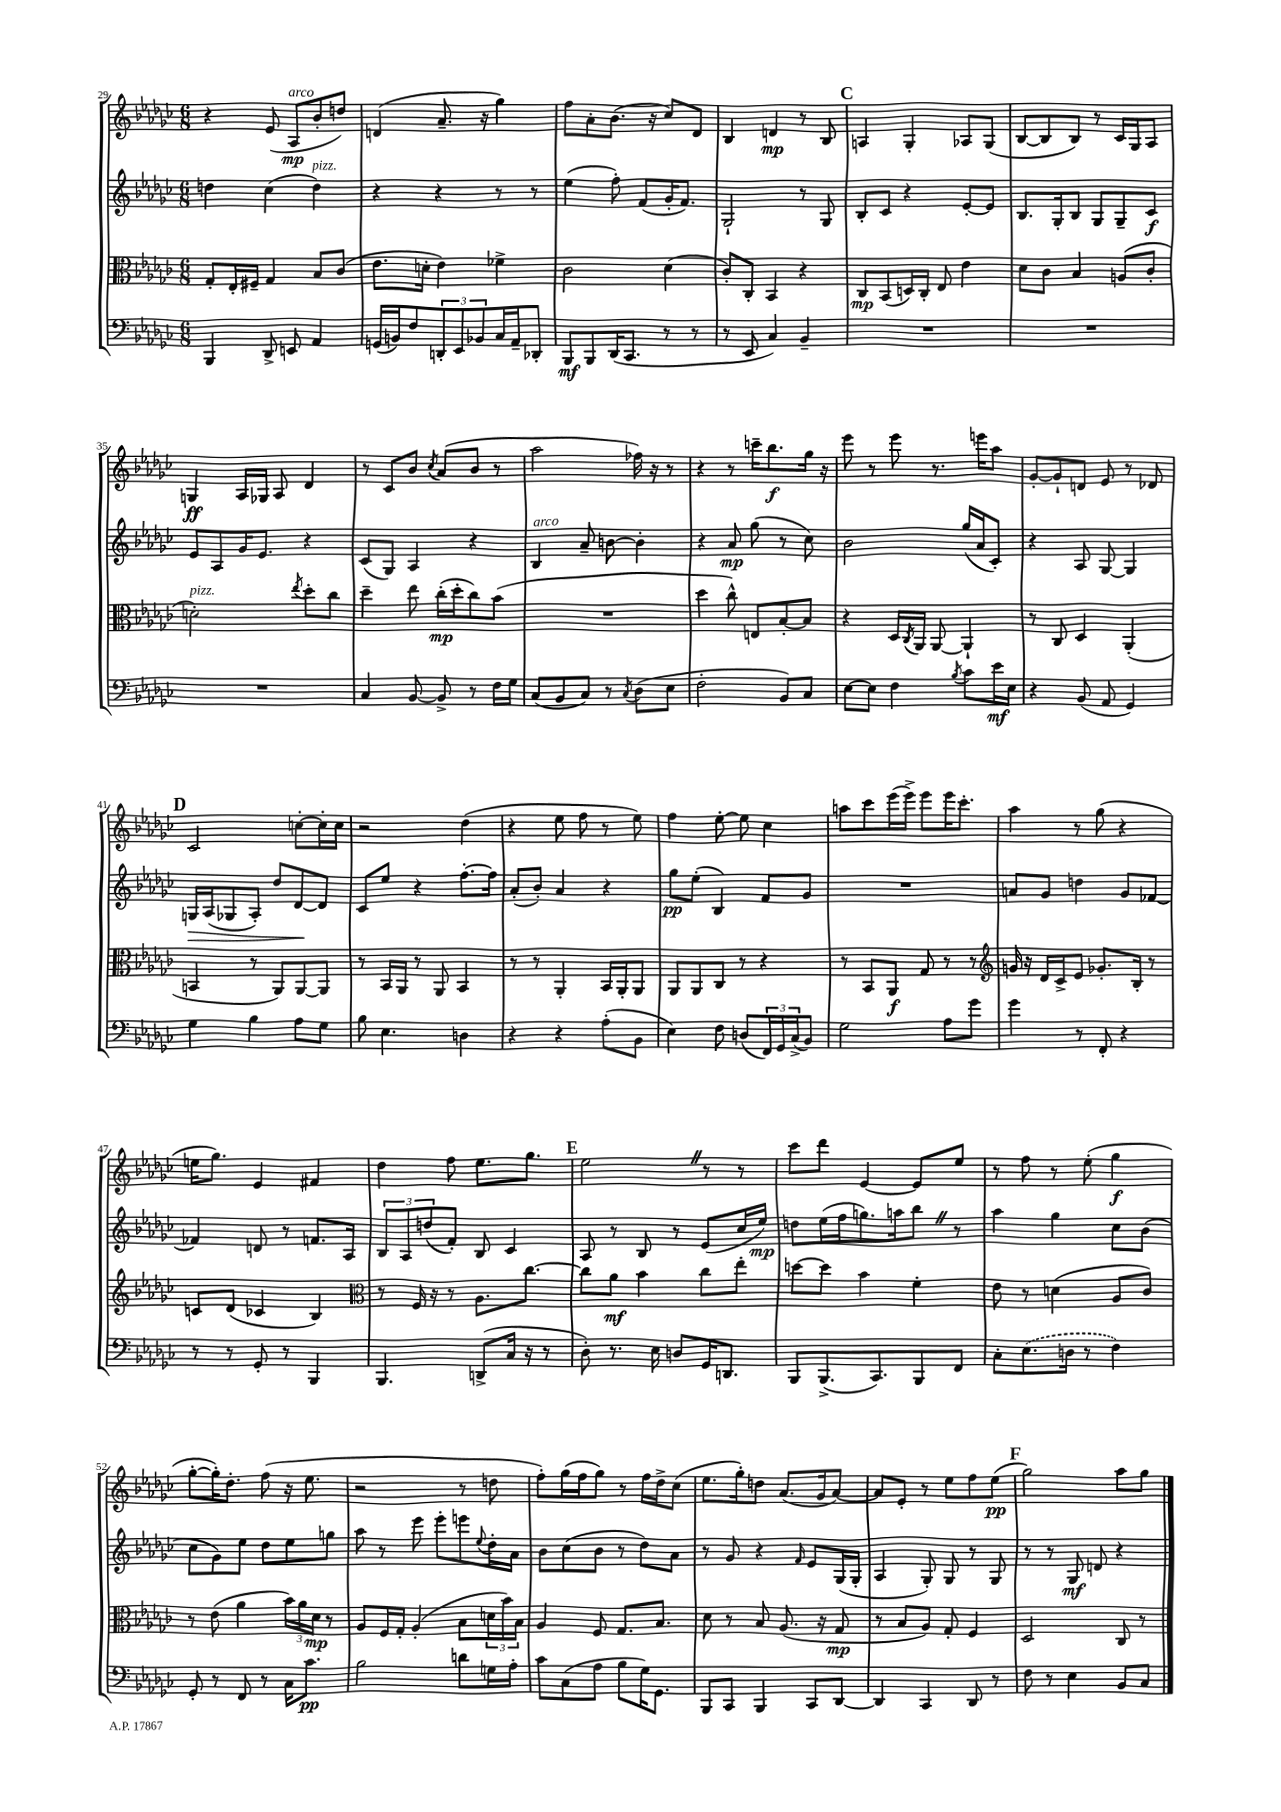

**kern	**kern	**kern	**kern
*staff4	*staff3	*staff2	*staff1
*clefF4	*clefC3	*clefG2	*clefG2
*k[b-e-a-d-g-c-]	*k[b-e-a-d-g-c-]	*k[b-e-a-d-g-c-]	*k[b-e-a-d-g-c-]
*M6/8	*M6/8	*M6/8	*M6/8
4BBB-	8G-'	4dd	4r
.	16E-'	.	.
.	16F#~	.	.
8DD-^	4G-	(4cc-	(8e-
8EE	.	.	8A-
4AA-	8B-	4dd)	8b-'
.	(8c-	.	8dd)
=	=	=	=
(16GG	8.e-	4r	(4d
16BB)	.	.	.
8F	.	.	.
.	16d'	.	.
12DD'	4e-)	4r	8.a-~
12EE-	.	.	.
12BB-	.	.	.
.	.	.	16r
16C-	4f-^	8r	4gg-)
16AA-~	.	.	.
8DD-'	.	8r	.
=	=	=	=
8BBB-	2c-	(4ee-	8ff
8BBB-	.	.	8a-'
(16DD-	.	8ff')	(8.b-
8.CC-	.	.	.
.	.	(8f	.
.	.	.	16r
8r	(4d-	16g-'	8cc-)
.	.	8.f)	.
8r	.	.	8d-
=	=	=	=
8r	8c-')	2G-`	4B-
8EE-	8C-'	.	.
4C-)	4BB-	.	4d
4BB-~	4r	8r	8r
.	.	8G-	8B-
=	=	=	=
2.r	8C-	8B-'	4A
.	(8BB-	8c-	.
.	16D)	4r	4G-'
.	16C-'	.	.
.	8E-	.	.
.	4e-	[8e-'	8A-
.	.	8e-]	(8G-
=	=	=	=
2.r	8d-	8.B-	[8B-
.	8c-	.	8B-]
.	.	16G-'	.
.	4B-	8B-	8B-)
.	.	8G-	8r
.	(8A	8G-~	16c-
.	.	.	16G-
.	8c-'	8c-	8A-
=	=	=	=
2.r	2d')	8e-	4G
.	.	8A-	.
.	.	16g-	16A-
.	.	8.e-	16G-
.	.	.	8A-
.	8qee-	.	.
.	8dd-'	4r	4d-
.	8cc-	.	.
=	=	=	=
4C-	4dd-~	(8c-	8r
.	.	8G-)	8c-
[8BB-	8ee-	4A-	8b-
.	.	.	8qcc-
8BB-^]	(16cc-'	.	(8a-
.	16dd-'	.	.
8r	8cc-)	4r	8b-
16F	(8b-	.	8r
16G-	.	.	.
=	=	=	=
(8C-	2.r	4B-	2aa-
8BB-	.	.	.
8C-)	.	8a-~	.
8r	.	[8b	.
8qC-	.	.	.
(8D-	.	4b']	16ff-)
.	.	.	16r
8E-	.	.	8r
=	=	=	=
2F'	4dd-	4r	4r
.	8cc-^^)	8a-	8r
.	8E	(8gg-	16ccc~
.	.	.	8.bb-
8BB-)	[8B-'	8r	.
8C-	8B-]	8cc-)	16gg-
.	.	.	16r
=	=	=	=
[8E-	4r	2b-	8eee-
8E-]	.	.	8r
4F	16D-	.	8eee-
.	8qC-	.	.
.	16AA-	.	.
.	[8AA-	.	8.r
8qB-	.	.	.
8c-	4AA-`]	(16gg-	.
.	.	16a-	16eee
16e-	.	8c-')	8aa-
16E-	.	.	.
=	=	=	=
4r	8r	4r	[8g-'
.	8C-	.	8g-`]
(8BB-	4D-	8A-	8d
8AA-	.	[8G-	8e-
4GG-)	(4AA-'	4G-]	8r
.	.	.	8d-
=	=	=	=
4G-	4BB	16G	2c-
.	.	(16A-	.
.	.	8G-	.
4B-	8r	8A-')	.
.	8AA-)	8dd-	.
8A-	[8AA-	[8d-	[8cc'
8G-	8AA-]	8d-]	16cc']
.	.	.	16cc
=	=	=	=
8B-	8r	8c-	2r
4.E-	16BB-	8ee-	.
.	16AA-	.	.
.	8r	4r	.
.	8AA-	.	.
4D	4BB-	[8.ff'	(4dd-
.	.	16ff]	.
=	=	=	=
4r	8r	(8a-'	4r
.	8r	8b-')	.
4r	4AA-'	4a-	8ee-
.	.	.	8ff
(8A-'	16BB-	4r	8r
.	16AA-'	.	.
8BB-	8AA-	.	8ee-)
=	=	=	=
4E-)	8AA-	8gg-	4ff
.	8AA-	(8ee-'	.
8F	8C-	4B-)	[8ee-'
(8D	8r	.	8ee-]
24FF)	4r	8f	4cc-
24GG-	.	.	.
(24C-^	.	.	.
8BB-)	.	8g-	.
=	=	=	=
2G-	8r	2.r	8aa
.	8BB-	.	8ccc-
.	8AA-	.	(16eee-
.	.	.	16eee-^)
.	8G-	.	8eee-
8A-	8r	.	16eee-
.	.	.	8.ccc-'
8g-	8r	.	.
=	=	=	=
*	*clefG2	*	*
4g-	16g	8a	4aa-
.	16r	.	.
.	16d-	8g-	.
.	16c-^	.	.
8r	8e-	4dd	8r
8FF'	8.g-'	.	(8gg-
4r	.	8g-	4r
.	16B-'	.	.
.	8r	[8f-	.
=	=	=	=
8r	8c	4f-]	16ee
.	.	.	8.gg-)
8r	(8d-	.	.
8GG-'	4c-	8d	4e-
8r	.	8r	.
4BBB-	4B-)	8.f	4f#
.	.	16A-	.
=	=	=	=
*	*clefC3	*	*
4.BBB-	8r	12B-	4dd-
.	.	12A-	.
.	16F	.	.
.	.	(12dd	.
.	16r	.	.
.	8r	8f')	8ff
(8DD^	8.A-	8B-	8.ee-
16C-	.	4c-	.
16r	[8.cc-	.	8.gg-
8r	.	.	.
=	=	=	=
8D-')	8cc-]	8A-	2ee-
8.r	8a-	8r	.
.	4b-	8B-	.
16E-	.	.	.
8D	.	8r	.
16GG-	8cc-	(8e-	8r
8.DD	.	.	.
.	8ee-'	16cc-	8r
.	.	16ee-)	.
=	=	=	=
8BBB-	[8dd	8dd	8ccc-
(8.BBB-^	8dd]	(16ee-	8ddd-
.	.	16ff	.
.	4b-	8.gg)	[4e-
8.CC-)	.	.	.
.	.	16aa	.
8BBB-	4f'	8bb-	8e-]
8FF	.	8r	8ee-
=	=	=	=
8C-'	8e-	4aa-	8r
(8.E-	8r	.	8ff
.	(4d	4gg-	8r
16D	.	.	.
8r	.	.	(8ee-'
4F)	8A-	8cc-	4gg-
.	8c-)	(8b-	.
=	=	=	=
8GG-'	8r	8cc-	[8gg-'
8r	(8e-	8g-)	16gg-'])
.	.	.	8.dd-'
8FF	4a-	8ee-	.
8r	.	8dd-	(8ff
16C-	24b-)	8ee-	16r
.	24a-	.	.
8.c-	.	.	8.ee-
.	24d-	.	.
.	8r	8gg	.
=	=	=	=
2B-	8A-	8aa-	2r
.	16F	8r	.
.	16G-'	.	.
.	(4A-'	8eee-	.
.	.	8eee-'	.
8d	8B-	8eee	8r
.	.	8qqee-	.
16G	24d	16dd-'	8dd
.	24b-)	.	.
16A-'	.	16a-	.
.	24B-	.	.
=	=	=	=
8c-	4A-	8b-	8ff')
(8C-	.	(8cc-	(16gg-
.	.	.	16ff
8A-	8F	8b-	8gg-)
8B-	8.G-	8r	8r
16G-)	.	8dd-)	16ff
8.GG-	8.B-	.	16dd-^
.	.	8a-	(8cc-
=	=	=	=
8BBB-	8d-	8r	8.ee-
8CC-	8r	8g-	.
.	.	.	16gg-')
4BBB-	8B-	4r	8dd
.	(8.A-	.	(8.a-
.	.	16qqf	.
8CC-	.	8e-	.
.	16r	.	16g-
[8DD-	8G-	(16G-	[8a-)
.	.	16G-'	.
=	=	=	=
4DD-]	8r	4A-	8a-]
.	8B-	.	8e-'
4CC-	8A-)	8G-')	8r
.	8G-'	8G-	8ee-
8DD-	4F	8r	8ff
8r	.	8G-	(8ee-
=	=	=	=
8F	2D-	8r	2gg-)
8r	.	8r	.
4E-	.	8G-	.
.	.	8d	.
8BB-	8C-	4r	8aa-
8C-	8r	.	8gg-
==	==	==	==
*-	*-	*-	*-
